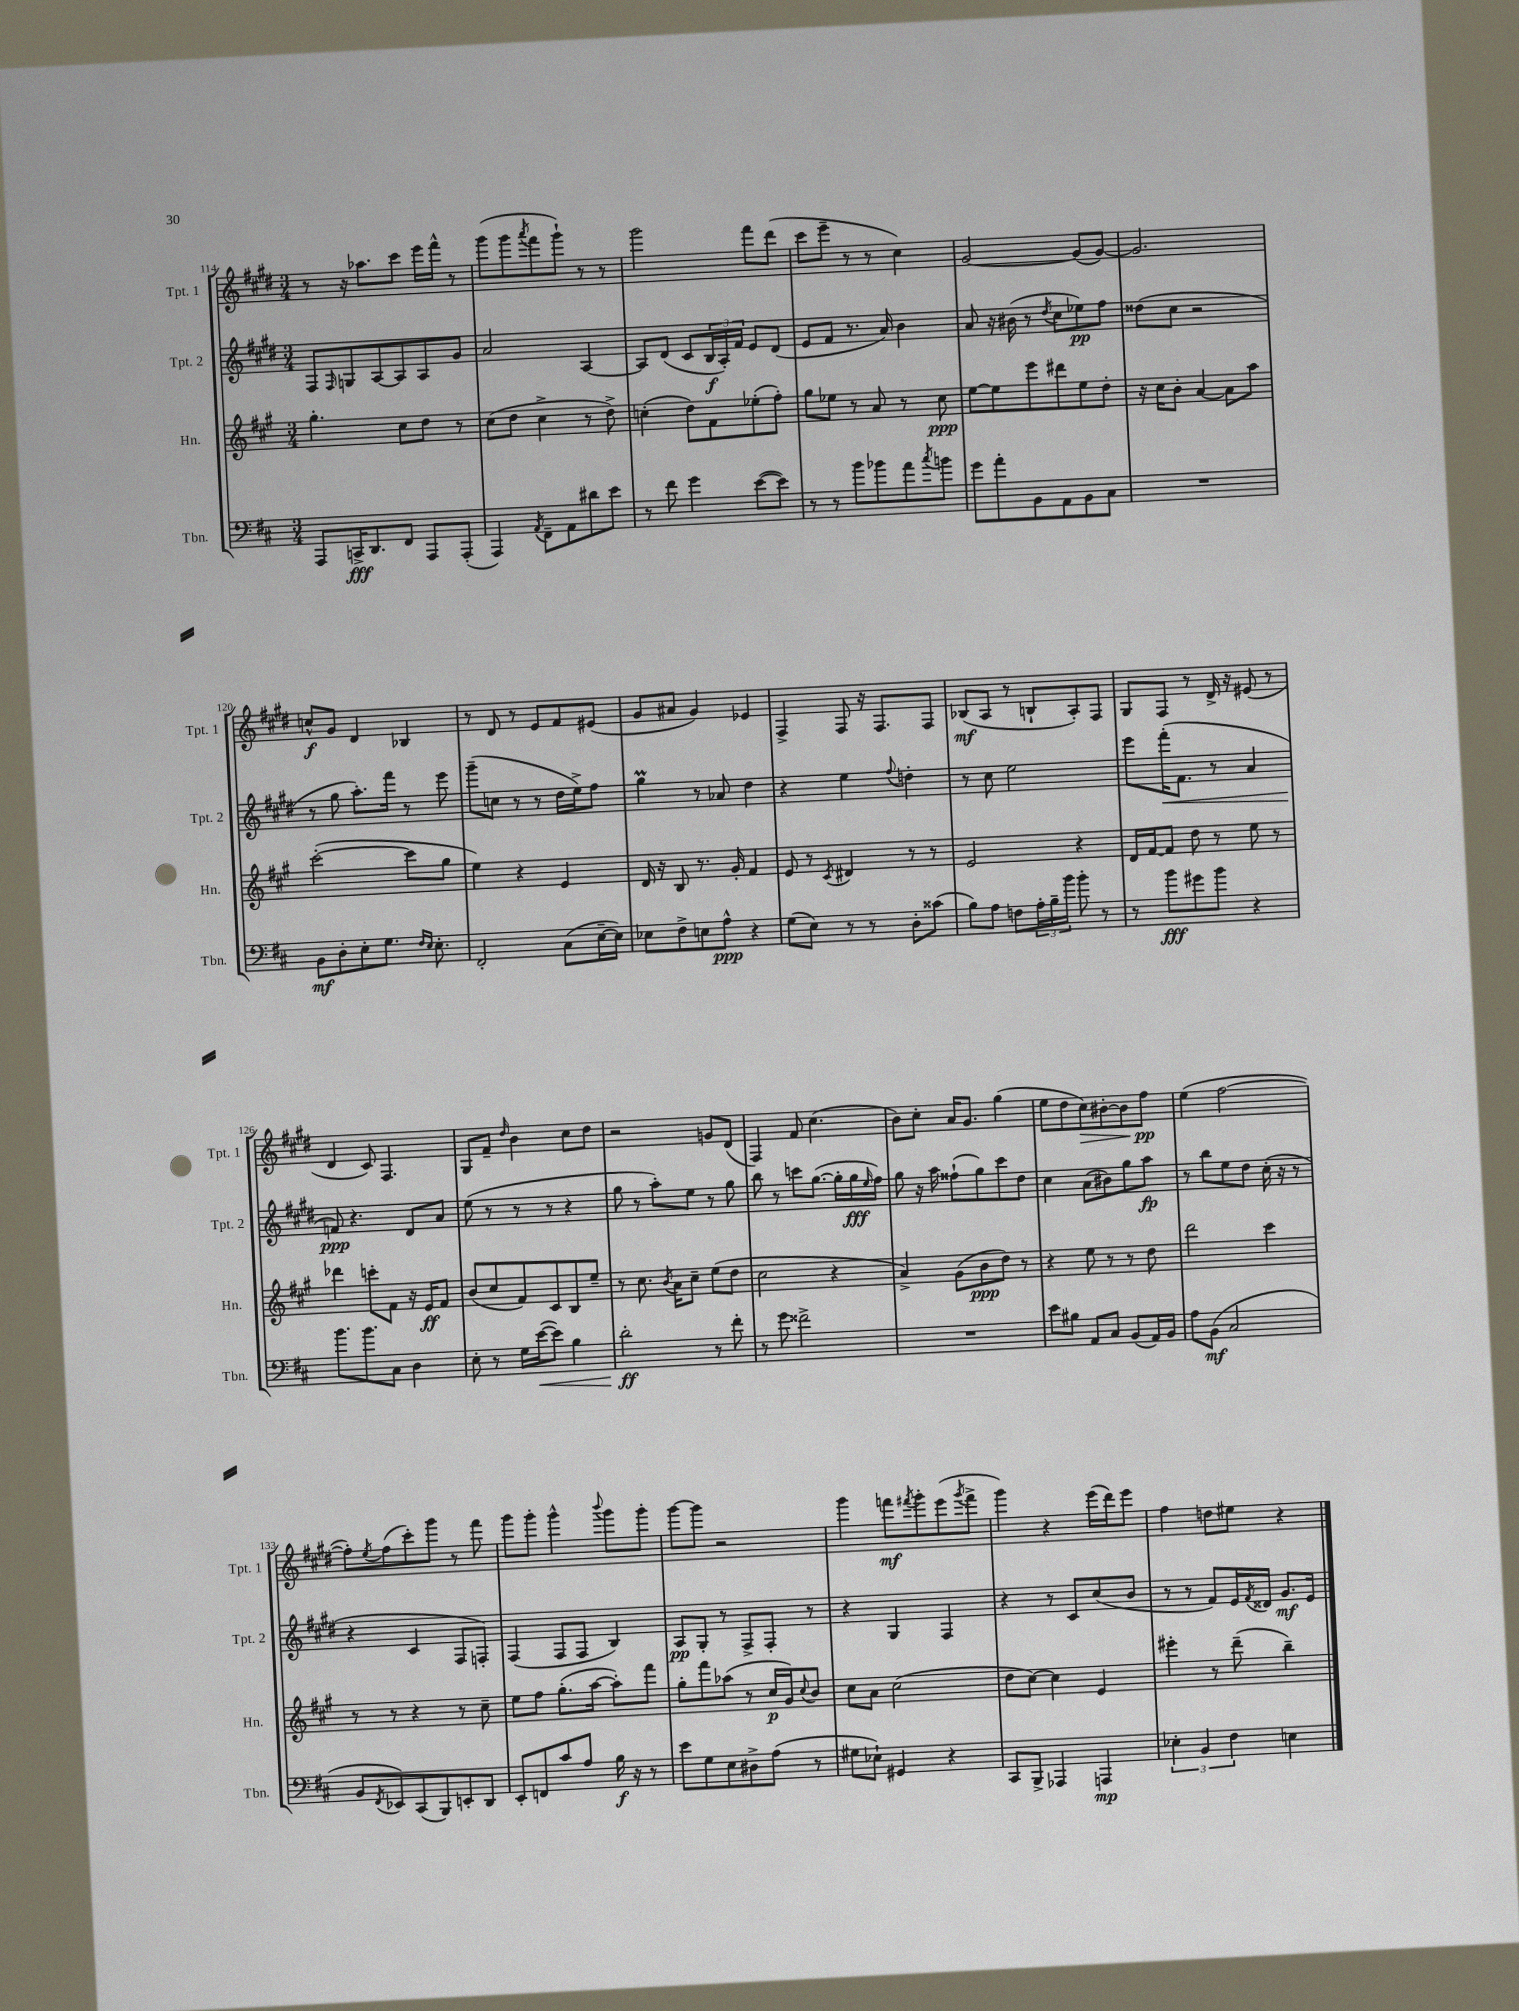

**kern	**kern	**kern	**kern
*staff4	*staff3	*staff2	*staff1
*clefF4	*clefG2	*clefG2	*clefG2
*k[f#c#]	*k[f#c#g#]	*k[f#c#g#d#]	*k[f#c#g#d#]
*M3/4	*M3/4	*M3/4	*M3/4
8AAA/L	4.gg#'\	8F#/L	8r
.	.	16qqF#/	.
16CC^/K	.	8G/	16r
8.DD/	.	.	8.aa-\L
.	.	[8A/	.
8FF#/J	8cc#\L	8A/]	8ccc#\J
8AAA/L	8dd\J	8A/	16eee\LL
.	.	.	16fff#^^\JJ
(8AAA'/J	8r	8g#/J	8r
=	=	=	=
4AAA/)	(8cc#\L	2a/	(8ggg#\L
.	8dd\J	.	8ggg#\
8qAA/	.	.	8qaaa/
8FF#~\L	4cc#^\	.	8fff#\
8AA\	.	.	8ggg#`\J)
8d#\	8r	[4A/	8r
8e\J	8dd^\)	.	8r
=	=	=	=
8r	(4cc'\	8A/]L	2ggg#\
8f#\	.	(8d#/J	.
4g\	8dd\L)	8c#/L	.
.	8f#\	24B/L	.
.	.	24A'/)	.
.	.	24f#/JJ	.
([8e\L	(8ee-'\	8e/L	8fff#\L
8e\]J)	8ff#'\J)	(8d#/J	(8ddd#\J
=	=	=	=
8r	8gg#\L	8e/L	8ccc#\L
8r	8ee-\J	8f#/J	8eee~\J
8b\L	8r	8.r	8r
8b-\	8a/	.	8r
.	.	16a/)	.
8a\	8r	4b\	4cc#\)
8qcc#/	.	.	.
8b\J	8cc#\	.	.
=	=	=	=
8g\L	[8ee\L	8a/	[2g#/
8a'\	8ee\]	16r	.
.	.	(16b#\	.
8BB\	8eee\	8r	.
.	.	8qdd#/	.
8AA\	8ddd#\	8cc#\L	.
8BB\	8ee\	8ee-\)	(8g#/]L
8C#\J	8dd'\J	8ff#\J	[8g#/J)
=	=	=	=
2.r	16r	(8dd##\L	2.g#/]
.	16cc#\LK	.	.
.	8b'\J	8cc#\J	.
.	[4a/	2r	.
.	8a\]L	.	.
.	8aa\J	.	.
=	=	=	=
8BB\L	([2ccc#'\	8r	8cc^^/L
8D'\	.	8gg#\	8g#/J
8E'\	.	8.aa'\L)	4d#/
8.G\J	.	.	.
.	.	16fff#\Jk	.
.	8ccc#\]L	8r	4B-/
16qqF#/LL	.	.	.
16qqE/JJ	.	.	.
8.E'\	.	.	.
.	8gg#\J	8eee\	.
=	=	=	=
2FF#'/	4ee\)	(8ggg#~\L	8r
.	.	8cc\J	8d#/
.	4r	8r	8r
.	.	8r	8e/L
(8C#\L	4e/	16dd#\LL	8f#/
.	.	16ee^\J)	.
[16E~\L	.	8ff#\J	(8e#/J
16E\]JJ)	.	.	.
=	=	=	=
8E-\L	16d/	4gg#\	8g#/L
.	16r	.	.
8F#^\	8B/	.	8a#/J
8E\	8.r	8r	4g#/)
8A^^\J	.	8a-/	.
.	16g#'/	.	.
4r	4f#/	4dd#\	4e-/
=	=	=	=
(8G\L	8e/	4r	4F#^/
8E\J)	8r	.	.
.	8qc#/	.	.
8r	4d#/	4ee\	8F#/
8r	.	.	16r
.	.	.	8.F#/L
.	.	8qqff#/	.
8D'\L	8r	4dd'\	.
(8c##\J	8r	.	8F#/J
=	=	=	=
8B\L)	2e/	8r	(8B-/L
8A\J	.	8cc#\	8A/J
8F\L	.	2ee\	8r
24A'\L	.	.	8B`/L
24B~\	.	.	.
24b\JJ	.	.	.
8b'\	4r	.	8A'/)
8r	.	.	8F#/J
=	=	=	=
8r	16d/LL	8eee\L	8G#/L
.	[16f#/J	.	.
8b\L	8f#/]J	(16fff#'\K	8F#/J
.	.	8.f#\J	.
8g#\	8dd\	.	8r
8b\J	8r	8r	16d#^/
.	.	.	16r
4r	8ee\	4a/	(8e#/
.	8r	.	8r
=	=	=	=
8.b\L	4ddd-\	8f/)	4d#/
.	.	4.r	.
8.b\	.	.	.
.	8ccc'\L	.	8c#/)
8C#\J	8f#\J	.	4.F#/
4D\	16r	8d#/L	.
.	16e/LK	.	.
.	8f#/J	8a/J	.
=	=	=	=
8E'\	(8b/L	(8ee\	8G#/L
8r	8cc#/	8r	8f#~/J
.	.	.	16qqdd#/
16G\LL	8f#/)	8r	4b\
([16e\J	.	.	.
8e\]J)	8c#/	8r	.
4B\	8B/	4r	8cc#\L
.	8ee~/J	.	8dd#\J
=	=	=	=
2d'\	8r	8gg#\	2r
.	8.cc#\	8r	.
.	.	8aa'\L)	.
.	8qb/	.	.
.	16a\LK	.	.
.	8cc#~\J	8ee\J	.
8r	(8ee\L	8r	8g/L
8f#'\	8dd\J	8gg#\	(8d#/J
=	=	=	=
8r	2cc#\	8bb\	4F#/)
8g\	.	8r	.
2f##^\	.	8ccc\L	8f#/
.	.	([8.gg#\J	(4.cc#\
.	4r	.	.
.	.	16gg#'\]LL	.
.	.	16gg#\	.
.	.	16qqee/	.
.	.	16ff#\JJ)	.
=	=	=	=
2.r	4a^/)	8gg#\	8b\L)
.	.	16r	8cc#'\J
.	.	16aa\	.
.	(8g#\L	(8ff##`\L	16a/LK
.	.	.	8.g#/J
.	8b\	8gg#\)	.
.	8dd\J)	8ccc#\	(4gg#\
.	8r	8dd#\J	.
=	=	=	=
8e\L	4r	4cc#\	8ee\L
8B#\J	.	.	8dd#\
8AA/L	8ee\	(8a\L	8cc#\)
8C#/J	8r	8b#\)	[8b#'\
(8BB/L	8r	8gg#\	8b#\]
16AA/L)	8dd\	8aa\J	8ff#\J
16BB/JJ	.	.	.
=	=	=	=
8A\L	2ddd\	8r	(4ee\
(8BB\J	.	8bb\L	.
2C#/	.	8ee\	[2ff#\
.	.	8dd#\J	.
.	4ccc#\	(16cc#'\	.
.	.	16r	.
.	.	8r	.
=	=	=	=
8BB/L	8r	4r	8ff#'\]L)
8qFF#/	.	.	8qee/
8EE-/)	8r	.	(8ff#\
(8CC#/	4r	4c#/	8ccc#'\)
8BBB/)	.	.	8ggg#\J
8EE'/	8r	8F#/L	8r
8DD/J	8cc#~\	8F'/J)	8fff#\
=	=	=	=
8EE'/L	8ee\L	(4F#/	8ggg#\L
8FF/	8ff#\J	.	8ggg#'\J
8c#/	(8.gg#'\L	8F#/L	4ggg#^^\
8A/J	.	8F#/J	.
.	[16aa\Jk	.	.
.	.	.	8qqbbb/
16B\	8aa'\]L)	4B/)	8ggg#\L
16r	.	.	.
8r	8fff#\J	.	8ggg#'\J
=	=	=	=
8e\L	8gg#'\L	8A/L	[8ggg#\L
8G\	8fff#\	8G#'/J	8ggg#\]J
8E\	(8aa-\J	8r	2r
8D#^\	8r	8F#^/L	.
(8A\J	16cc#/LL	8F#'/J	.
.	16g#/J)	.	.
.	8qqcc#/	.	.
8r	8b/J	8r	.
=	=	=	=
8G#\L	8cc#\L	4r	4ggg#\
8E-`\J)	8a\J	.	.
4GG#/	(2cc#\	4G#/	8fff\L
.	.	.	8qfff#/
.	.	.	8ggg#'\
4r	.	4F#/	(8eee\
.	.	.	8qggg#/
.	.	.	8fff#^\J
=	=	=	=
8CC#/L	8dd\L	4r	4ggg#\)
8BBB^/J	[8cc#\J)	.	.
4AAA-/	4cc#\]	8r	4r
.	.	8c#/L	.
4AAA/	4e/	(8cc#/	(16eee\LL
.	.	.	16ddd#\J)
.	.	8b/J	8eee\J
=	=	=	=
6E-'\	4eee#'\	8r	4ff#\
.	.	8r	.
6BB/	.	.	.
.	8r	8f#/L)	8dd\L
6F#\	.	.	.
.	(8ddd~\	16e/L	8ee#\J
.	.	8qf#/	.
.	.	16d##/JJ	.
4E\	4bb~\)	8.g#/L	4r
.	.	16e/Jk	.
==	==	==	==
*-	*-	*-	*-
